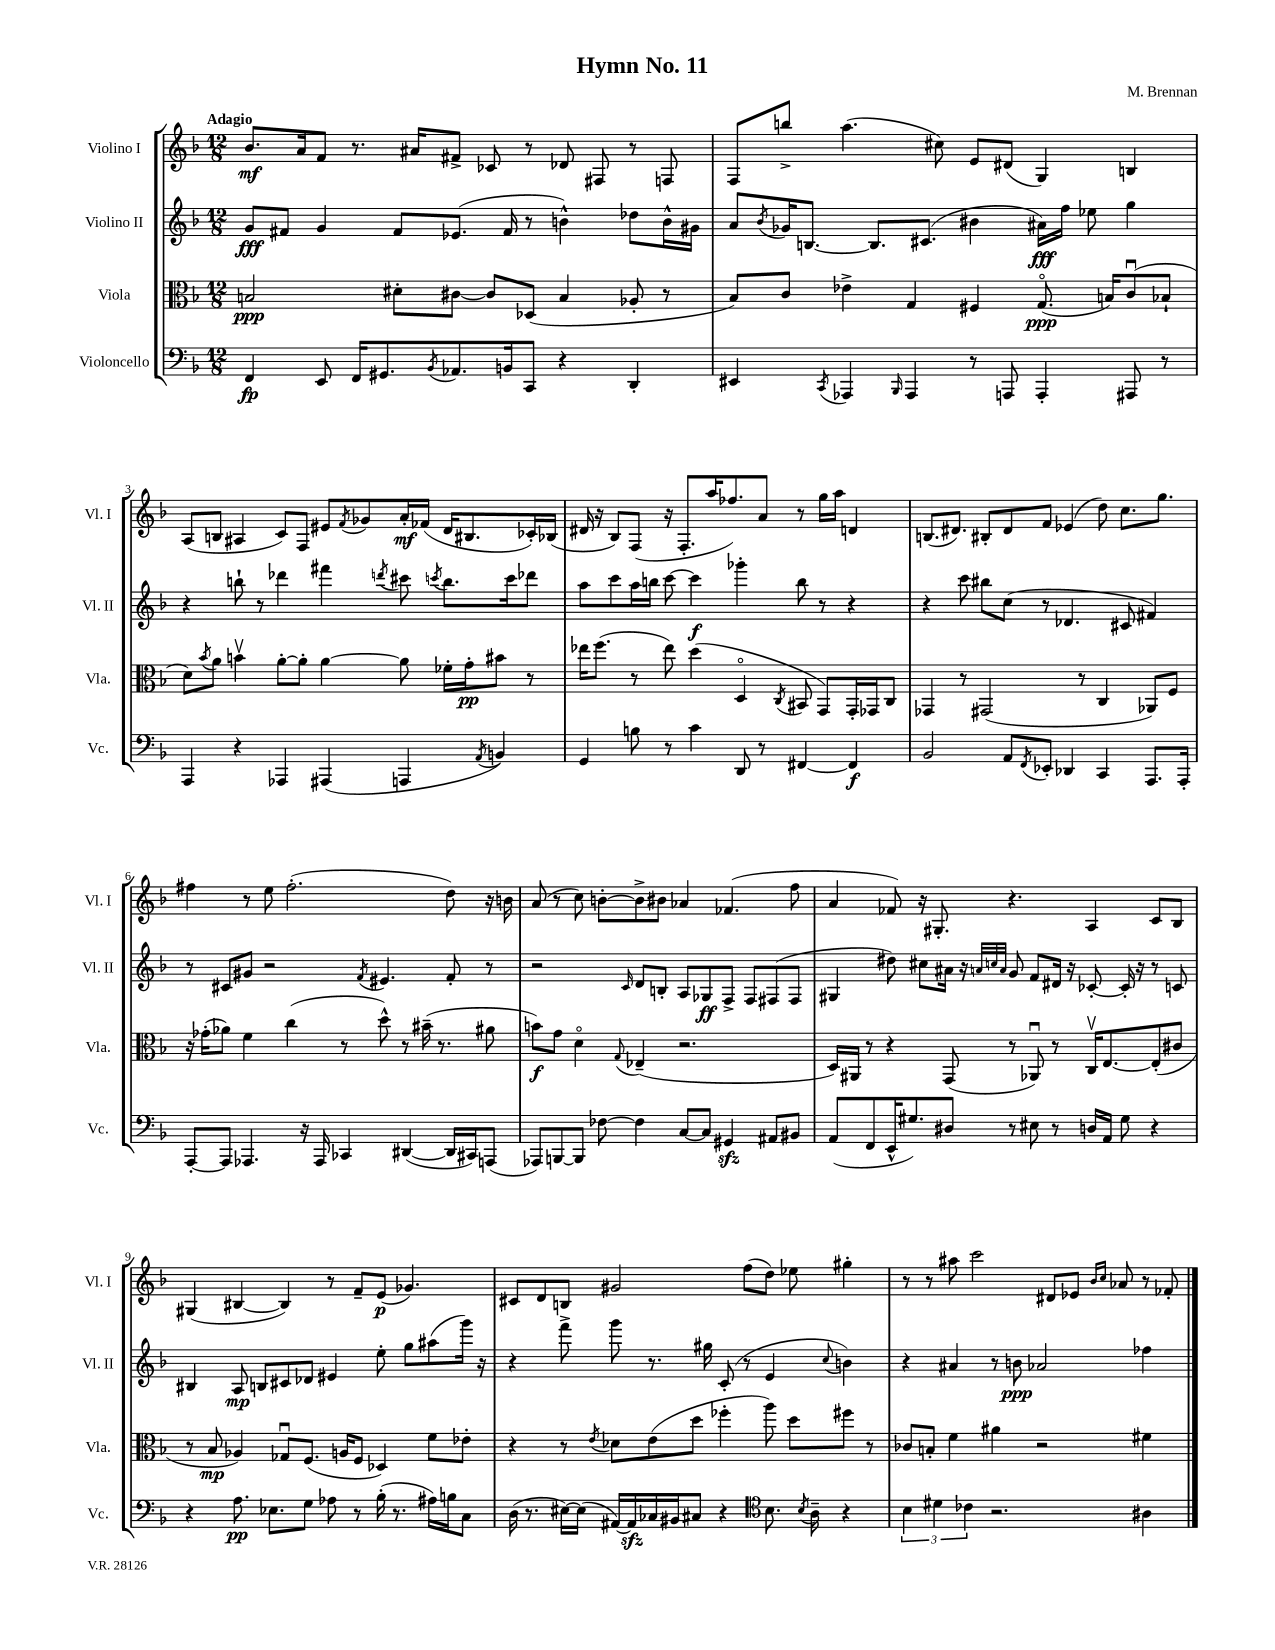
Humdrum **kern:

**kern	**kern	**kern	**kern
*staff4	*staff3	*staff2	*staff1
*clefF4	*clefC3	*clefG2	*clefG2
*k[b-]	*k[b-]	*k[b-]	*k[b-]
*M12/8	*M12/8	*M12/8	*M12/8
4FF/	2B/	8g/L	8.b-/L
.	.	8f#/J	.
.	.	.	16a/k
8EE/	.	4g/	8f/J
16FF/LK	.	.	8.r
8.GG#/	.	.	.
.	8d#'\L	8f#/L	.
.	.	.	16a#/LK
8qBB-/	.	.	.
8.AA-/	[8c#\J	(8.e-/J	8f#^/J
.	8c#/]L	.	8c-/
16BB/k	.	16f#/	.
8CC/J	(8D-/J	8r	8r
4r	4B/	4b^^\)	8d-/
.	.	.	8F#/
4DD'/	8A-'/	8dd-\L	8r
.	8r	16b^^\L	8F/
.	.	16g#\JJ	.
=	=	=	=
4EE#/	8B-/L)	8a/L	8F/L
.	.	8qb-/	.
.	8c/J	16g-/K	8bb^/J
.	.	[8.B/J	.
8qCC/	.	.	.
4AAA-/	4e-^\	.	(4.aa\
.	.	8.B/]L	.
16qqBBB-/	.	.	.
4AAA-/	4G/	.	.
.	.	(8.c#/J	.
.	.	.	8cc#\)
8r	4F#/	4b#\	8e/L
8AAA/	.	.	(8d#/J
4AAA'/	(8.Go/	16a#\LL)	4G/)
.	.	16ff\JJ	.
.	.	8ee-\	.
.	16B/LK)	.	.
8AAA#/	(8cu/	4gg\	4B/
8r	8B-`/J	.	.
=	=	=	=
4AAA/	8d\L)	4r	(8A/L
.	8qb-/	.	.
.	8a\J	.	8B/J
4r	4bv\	8bb`\	4A#/
.	.	8r	.
4AAA-/	[8a'\L	4ddd-\	8c/L)
.	8a'\]J	.	8F/J
(4AAA#/	[4a\	4fff#\	8e#/L
.	.	.	8qf/
.	.	.	8g-/
.	.	8qddd/	.
4AAA/	8a\]	8ccc#\	16a'/L
.	.	.	(16f-/JJ
.	.	8qccc/	.
.	16f-'\LL	8.bb\L	16d/LK
.	16g'\J	.	8.B#/
8qAA/	.	.	.
4BB/)	8b#\J	.	.
.	.	16ccc\k	.
.	8r	8ddd-\J	16c-'/L)
.	.	.	(16B-/JJ
=	=	=	=
4GG/	16ee-\LK	8aa\L	16d#/
.	(8.ff\J	.	16r
.	.	8ccc\	8B-/L)
8B\	8r	16aa\L	(8F/J
.	.	16bb\JJ	.
8r	8ee-\)	[8ccc\	16r
.	.	.	8.F'/L
4c\	(4dd\	4ccc\]	.
.	.	.	16aa/K
.	.	.	8.ff-/)
8DD/	4Do/	4ggg-'\	.
8r	.	.	8a/J
.	8qC/	.	.
[4FF#/	8BB#/	8bb\	8r
.	8GG/L)	8r	16gg\LL
.	.	.	16aa\JJ
4FF#/]	16GG'/L	4r	4d/
.	16GG-/J	.	.
.	8C/J	.	.
=	=	=	=
2BB-/	4GG-/	4r	(8.B/L
.	.	.	8.d#/J)
.	8r	8ccc\	.
.	(2GG#/	8bb#\L	8B#'/L
8AA/L	.	(8cc\J	8d#/
8qFF/	.	.	.
8EE-'/J	.	8r	8f/J
4DD-/	.	4.d-/	(4e-/
.	8r	.	.
4CC/	4C/	.	8dd\)
.	.	8c#/	8.cc\L
8.AAA/L	8AA-/L)	4f#/)	.
.	.	.	8.gg\J
.	8F/J	.	.
16AAA'/Jk	.	.	.
=	=	=	=
[8AAA'/L	16r	8r	4ff#\
.	(16g-'\LK	.	.
8AAA/]J	8a-\J)	8c#/L	.
4.AAA-/	4f\	8g#/J	8r
.	.	2r	8ee\
.	(4cc\	.	(2.ff#'\
16r	.	.	.
16AAA-/	.	.	.
4CC-/	8r	.	.
.	.	8qf/	.
.	8dd^^\)	4.e#/	.
([4DD#/	8r	.	.
.	(16b#~\	.	.
.	8.r	.	.
16DD#/]LL	.	8f'/	8dd\)
16CC#/J)	.	.	.
(8AAA/J	8a#\	8r	16r
.	.	.	16b\
=	=	=	=
8AAA-/L)	8b\L)	2r	(8a/
[8BBB/	8g\J	.	8r
8BBB/]J	4do\	.	8cc\)
[8F-\	.	.	[8b'\L
.	8qqG/	16qqc/	.
4F-\]	(4E-~/	8d/L	8b^\]
.	.	8B'/J	8b#\J
[8C/L	2.r	8A/L	4a-/
8C/]J	.	8G-/	.
4GG#/	.	8F^/J	(4.f-/
.	.	8F/L	.
8AA#/L	.	(8F#/	.
8BB#/J	.	8F#/J	8ff\
=	=	=	=
(8AA/L	16D/LL)	4G#/	4a/
.	16AA#/JJ	.	.
8FF/	8r	.	.
16EE^^/K	4r	8dd#\)	8f-/)
8.G#/)	.	.	.
.	.	8cc#\L	16r
.	.	.	8.G#'/
8D#/J	(8GG/	16a#\Jk	.
.	.	16r	.
.	.	32qqa/LLL	.
.	.	32qqcc/	.
.	.	32qqa/JJJ	.
8r	8r	8g/	4.r
8E#\	8AA-u/)	8f/L	.
8r	8r	16d#/Jk	.
.	.	16r	.
16D/LL	16Cv/LK	[8c-'/	4A/
16AA/JJ	[8.E/	.	.
8G#\	.	16c-'/]	.
.	.	16r	.
4r	(8E'/]	8r	8c/L
.	8c#/J	8c/	8B-/J
=	=	=	=
4r	8r	4B#/	(4G#/
.	8B-/	.	.
8.A\	4A-/)	8A/	[4B#/
.	.	8B/L	.
8.E-\L	.	.	.
.	8G-u/L	8c#/	4B#/])
8G\J	(8.F/J	8d-/J	.
8A-\	.	4e#/	8r
.	16A/LK	.	.
8r	8F/J	.	8f~/L
(16B-'\	4D-/)	8ee'\	(8e/J
8.r	.	.	.
.	.	8gg\L	4.g-/)
16A#\LL)	8f\L	(8aa#\	.
16B\J	.	.	.
8C\J	8e-'\J	16ggg\Jk)	.
.	.	16r	.
=	=	=	=
(16D\	4r	4r	8c#/L
8.r	.	.	.
.	.	.	8d/
[16E#\LL)	8r	8fff^\	8B/J
(16E#\]JJ	.	.	.
.	8qe/	.	.
[16AA#/LL)	8d-\L	8ggg\	2g#/
16AA#/]	.	.	.
16C-/	(8e\	8.r	.
16BB#/J	.	.	.
8C#/J	8dd\J	.	.
.	.	16gg#\	.
4r	4ff-'\	(8c'/	.
.	.	8r	(8ff\L
*clefC4	*	*	*
8.B-\	8aa\)	4e/	8dd\J)
.	8dd\L	.	8ee-\
8qB-/	.	.	.
16A~\	.	.	.
.	.	8qqcc/	.
4r	8ff#\J	4b\)	4gg#'\
.	8r	.	.
=	=	=	=
6B-\	8c-/L	4r	8r
.	8B'/J	.	8r
6d#\	.	.	.
.	4f\	4a#/	8aa#\
6c-\	.	.	.
.	.	.	2ccc\
2.r	4a#\	8r	.
.	.	8b\	.
.	2r	2a-/	.
.	.	.	8d#/L
.	.	.	8e-/J
.	.	.	16qqb-/LL
.	.	.	16qqcc/JJ
.	.	.	8a-/
4A#\	4f#\	4ff-\	8r
.	.	.	8f-'/
==	==	==	==
*-	*-	*-	*-
